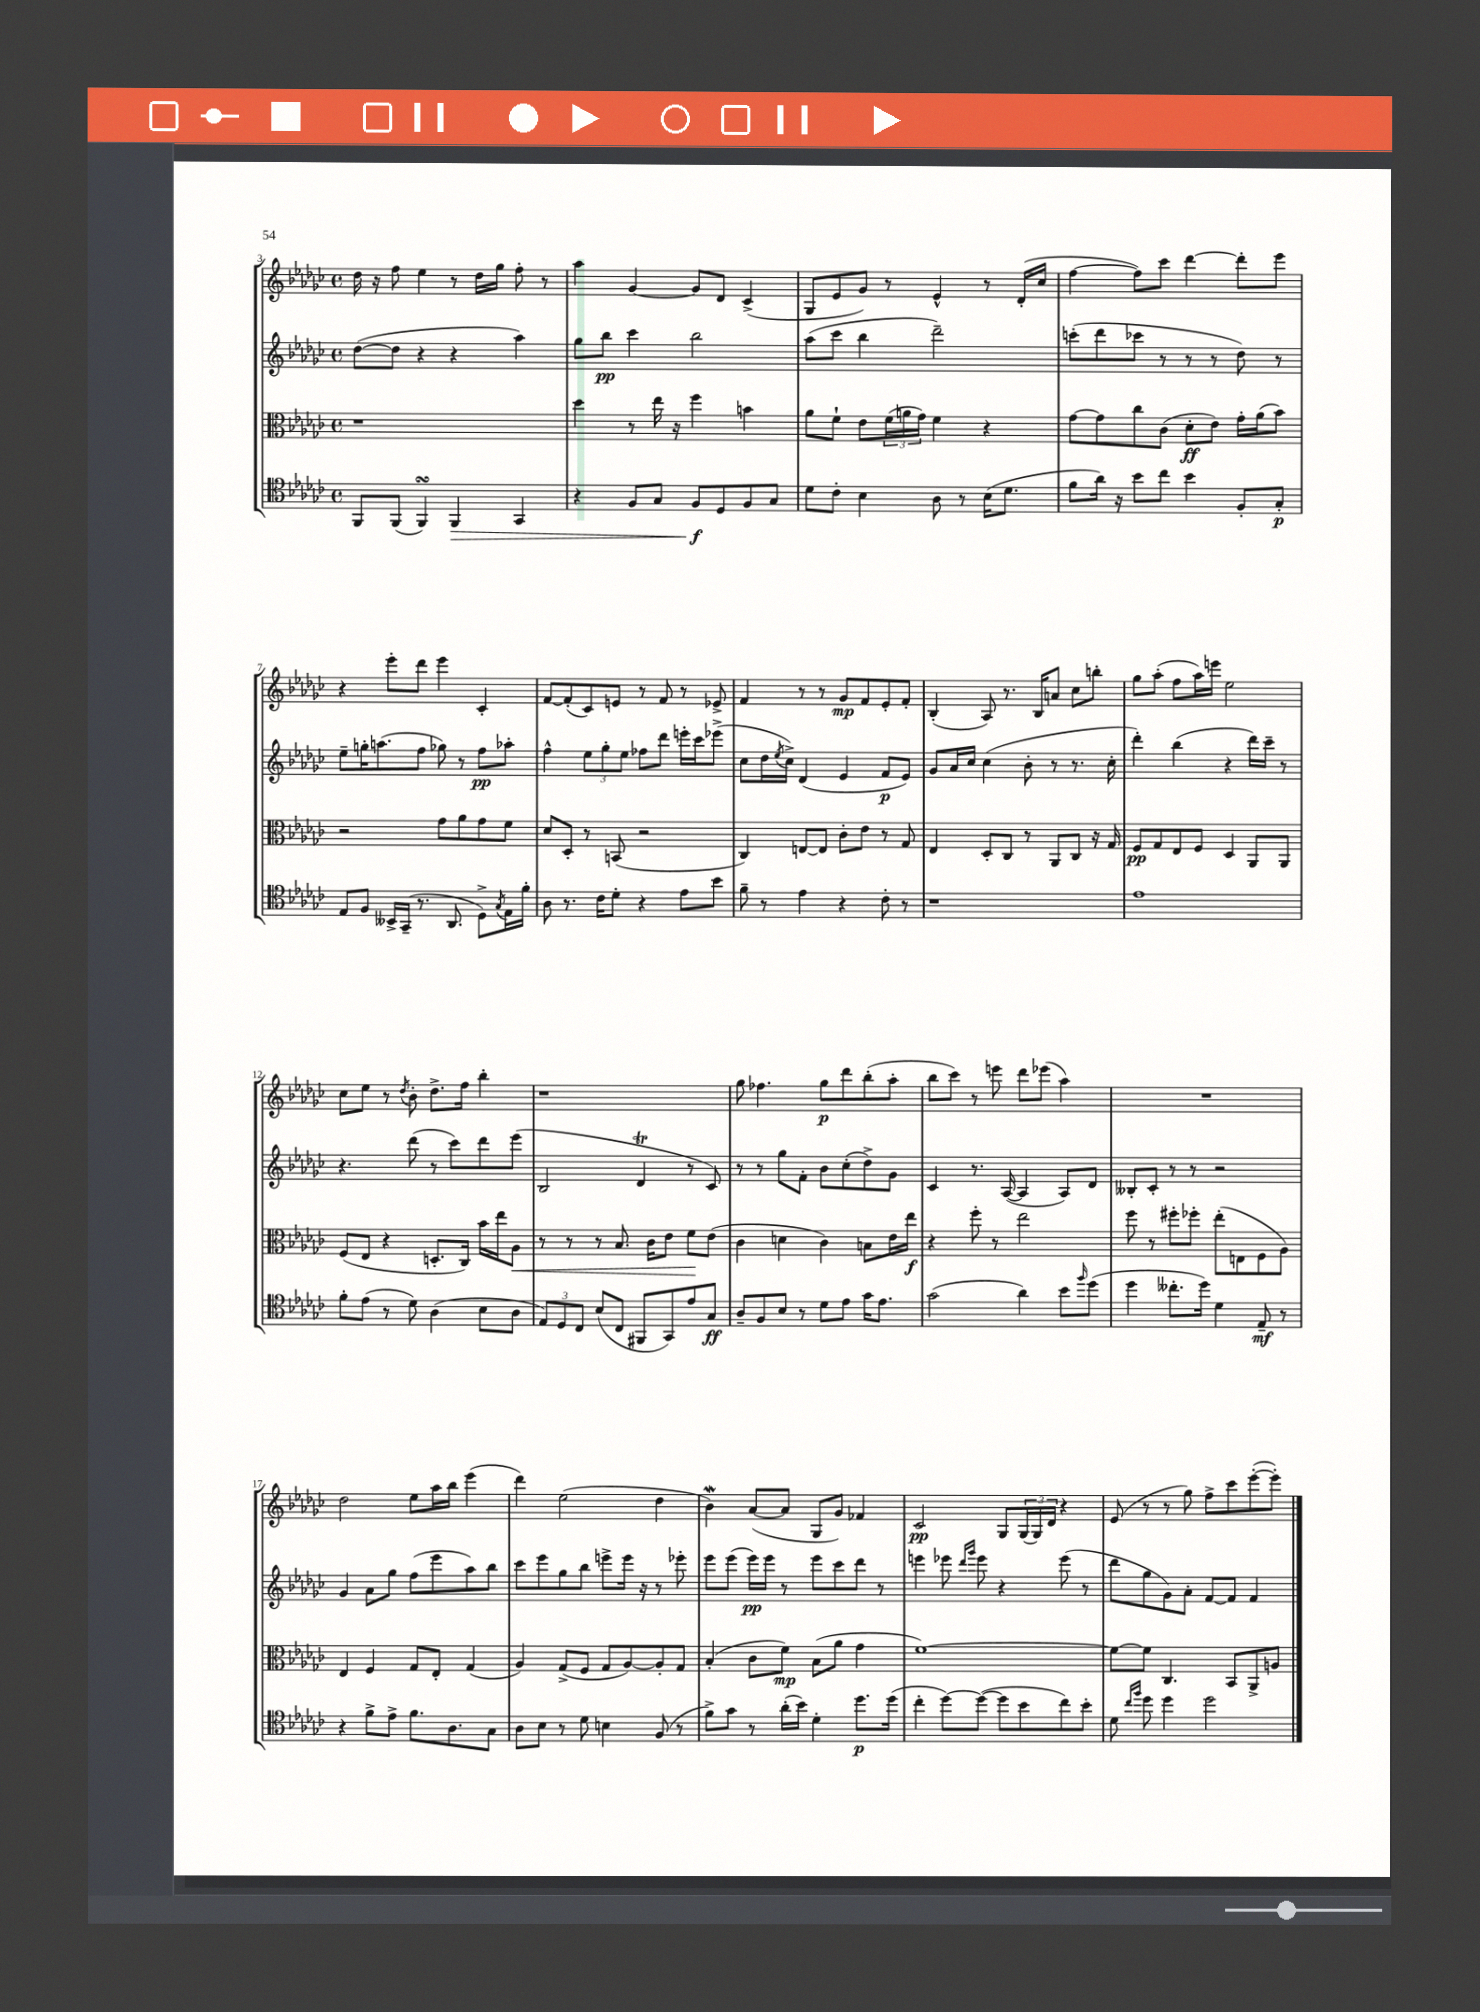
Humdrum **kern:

**kern	**kern	**kern	**kern
*staff4	*staff3	*staff2	*staff1
*clefC4	*clefC3	*clefG2	*clefG2
*k[b-e-a-d-g-c-]	*k[b-e-a-d-g-c-]	*k[b-e-a-d-g-c-]	*k[b-e-a-d-g-c-]
*M4/4	*M4/4	*M4/4	*M4/4
*met(c)	*met(c)	*met(c)	*met(c)
8FF	1r	([8dd-	16dd-
.	.	.	16r
(8FF	.	8dd-]	8ff
4FF)	.	4r	4ee-
4FF	.	4r	8r
.	.	.	16dd-
.	.	.	16gg-
4GG-	.	4aa-)	8ff'
.	.	.	8r
=	=	=	=
4r	4dd-	8gg-	4aa-
.	.	8bb-	.
8F	8r	4ccc-	[4g-
8G-	16ee-	.	.
.	16r	.	.
8F	4ff	2bb-	8g-]
8D-	.	.	8d-
8F	4b	.	(4c-^
8G-	.	.	.
=	=	=	=
8d-	8a-	(8aa-	8G-
8c-'	8f`	8ccc-	8e-
4B-	8e-	4bb-	8g-)
.	(24f	.	8r
.	24a	.	.
.	24g-)	.	.
8A-	4f	2ddd-~)	4e-^^
8r	.	.	.
(16B-	4r	.	8r
8.d-	.	.	.
.	.	.	(16d-'
.	.	.	16cc-
=	=	=	=
8f	[8g-	(8ccc'	[4ff
16a-)	8g-]	8ddd-	.
16r	.	.	.
8b-	8cc-	8ccc-	8ff])
8cc-	(8c-	8r	8ccc-
4b-	8d-'	8r	[4ddd-
.	8e-)	8r	.
8F'	16g-'	8dd-)	8ddd-']
.	(16a-	.	.
8G-'	8b-)	8r	8eee-
=	=	=	=
8E-	2r	8ee-~	4r
8F	.	16gg'	.
.	.	(8.aa	.
16BB--^	.	.	8eee-'
(16GG-~	.	.	.
8.r	.	8ff	8ddd-
.	8g-	8gg-)	4eee-
8.AA-	.	.	.
.	8a-	8r	.
8D-^)	8g-	8ff	4c-'
8qG-	.	.	.
16E-	8f	8aa-'	.
16f'	.	.	.
=	=	=	=
8A-	8d-	4ff^^	[8f
8.r	8D-'	.	(8f']
.	8r	12ee-	8c-)
16c-	.	.	.
.	.	12gg-'	.
8d-'	(8BB	.	8e
.	.	12ee-	.
4r	2r	8ff-	8r
.	.	8ddd-	8f
8e-	.	16eee'	8r
.	.	16ccc-	.
8b-	.	(8eee-^	8e-^
=	=	=	=
8f~	4C-)	8cc-	4f
8r	.	16dd-	.
.	.	8qee-	.
.	.	16cc-^)	.
4e-	[8E	(4d-	8r
.	8E]	.	8r
4r	8c-'	4e-	8g-
.	8e-	.	8f
8c-'	8r	8f	8e-'
8r	8G-	8e-)	8f'
=	=	=	=
1r	4E-	8g-	(4B-'
.	.	16a-	.
.	.	16cc-	.
.	8D-'	(4cc-	8A-)
.	8C-	.	8.r
.	8r	8b-'	.
.	.	.	16B-
.	8AA-	8r	8a
.	8C-	8.r	8cc-
.	16r	.	8bb'
.	16G-	16cc-'	.
=	=	=	=
1e-	8F	4ddd-')	8gg-
.	8G-	.	(8aa-'
.	8E-	(4bb-	8ff
.	8F	.	16aa-)
.	.	.	16eee
.	4D-	4r	2ee-
.	8AA-	16ddd-)	.
.	.	16ccc-~	.
.	8AA-	8r	.
=	=	=	=
8f'	(8F	4.r	8cc-
(8e-	8E-	.	8ee-
8r	4r	.	8r
.	.	.	8qdd-
8d-)	.	(8ddd-	8b-'
(4A-	8.D'	8r	8.dd-^
.	.	8ccc-)	.
.	16C-)	.	16ff
8B-	16b-	8ddd-	4bb-'
.	16ee-	.	.
8A-	8A-	(8eee-	.
=	=	=	=
12E-)	8r	2B-	1r
12D-	.	.	.
.	8r	.	.
12C-	.	.	.
(8B-	8r	.	.
8C-	8.B-	.	.
8FF#	.	4d-	.
.	16c-	.	.
8GG-)	8e-	.	.
8e-	8f	8r	.
8G-	(8e-	8c-)	.
=	=	=	=
8A-~	4c-	8r	8gg-
8F	.	8r	4.ff-
8B-	4d	8gg-	.
8r	.	8f'	.
8d-	4c-)	8b-	8gg-
8e-	.	(8cc-'	8ddd-
16g-	8B	8dd-^)	(8bb-'
8.e-	.	.	.
.	16e-	8g-	8aa-'
.	16ee-	.	.
=	=	=	=
(2g-	4r	4c-	8bb-
.	.	.	8ccc-)
.	8ff'	8.r	8r
.	8r	.	8eee
.	.	([16A-	.
4a-)	2ee-	4A-]	8ddd-
.	.	.	(8eee-
8b-	.	8A-)	4aa-)
16qqff	.	.	.
(8dd-	.	8d-	.
=	=	=	=
4dd-	8ff	8B--'	1r
.	8r	8c-'	.
8.cc--'	8ff#'	8r	.
.	8ff-'	8r	.
16dd-)	.	.	.
4d-	(8ee-'	2r	.
.	8E	.	.
8E-~	8F	.	.
8r	8A-)	.	.
=	=	=	=
4r	4E-	4g-	2dd-
8f^	4F	8a-	.
8e-^	.	8gg-	.
8.f	8G-	(8ff	8ee-
.	8E-'	8eee-	16aa-
8.A-	.	.	16bb-
.	(4G-	8aa-)	(4eee-
8G-	.	8bb-	.
=	=	=	=
8A-	4A-)	8ccc-	4ddd-)
8B-	.	8eee-	.
8r	(8G-^	8gg-	(2ee-
8d-	8F	8bb-	.
4B	8G-	8eee^	.
.	[8A-)	16eee	.
.	.	16r	.
(8F	8A-']	8r	4dd-
8r	8G-	8eee-'	.
=	=	=	=
8f^)	(4B-'	8eee-	4b-)
8g-	.	(8eee-	.
8r	8c-	16eee-)	([8a-
.	.	16eee-	.
(16a-'	8f)	8r	8a-]
16b-)	.	.	.
4d-'	(8B-	8eee-	8G-
.	8a-	8ccc-	8g-)
8.dd-	4g-	8ddd-	4f-
.	.	8r	.
(16dd-	.	.	.
=	=	=	=
4cc-'	[1f)	4eee	2c-
[8dd-)	.	8eee-	.
.	.	16qqddd-	.
.	.	16qqggg-	.
(8dd-_	.	8eee-	.
8dd-]	.	4r	8G-
8b-	.	.	(24G-
.	.	.	24G-)
.	.	.	24d-
8cc-)	.	(8eee-	4r
8b-'	.	8r	.
=	=	=	=
8d-	8f_	8ddd-	(8e-
16qqcc-	.	.	.
16qqff	.	.	.
8dd-	8f]	8gg-	8r
4dd-	4.C-	8g-)	8r
.	.	8a-'	8gg-)
2dd-	.	[8f	8ff^
.	8BB-	8f]	8ccc-
.	8AA-^	4f	([8eee-'
.	8A	.	8eee-'])
==	==	==	==
*-	*-	*-	*-
